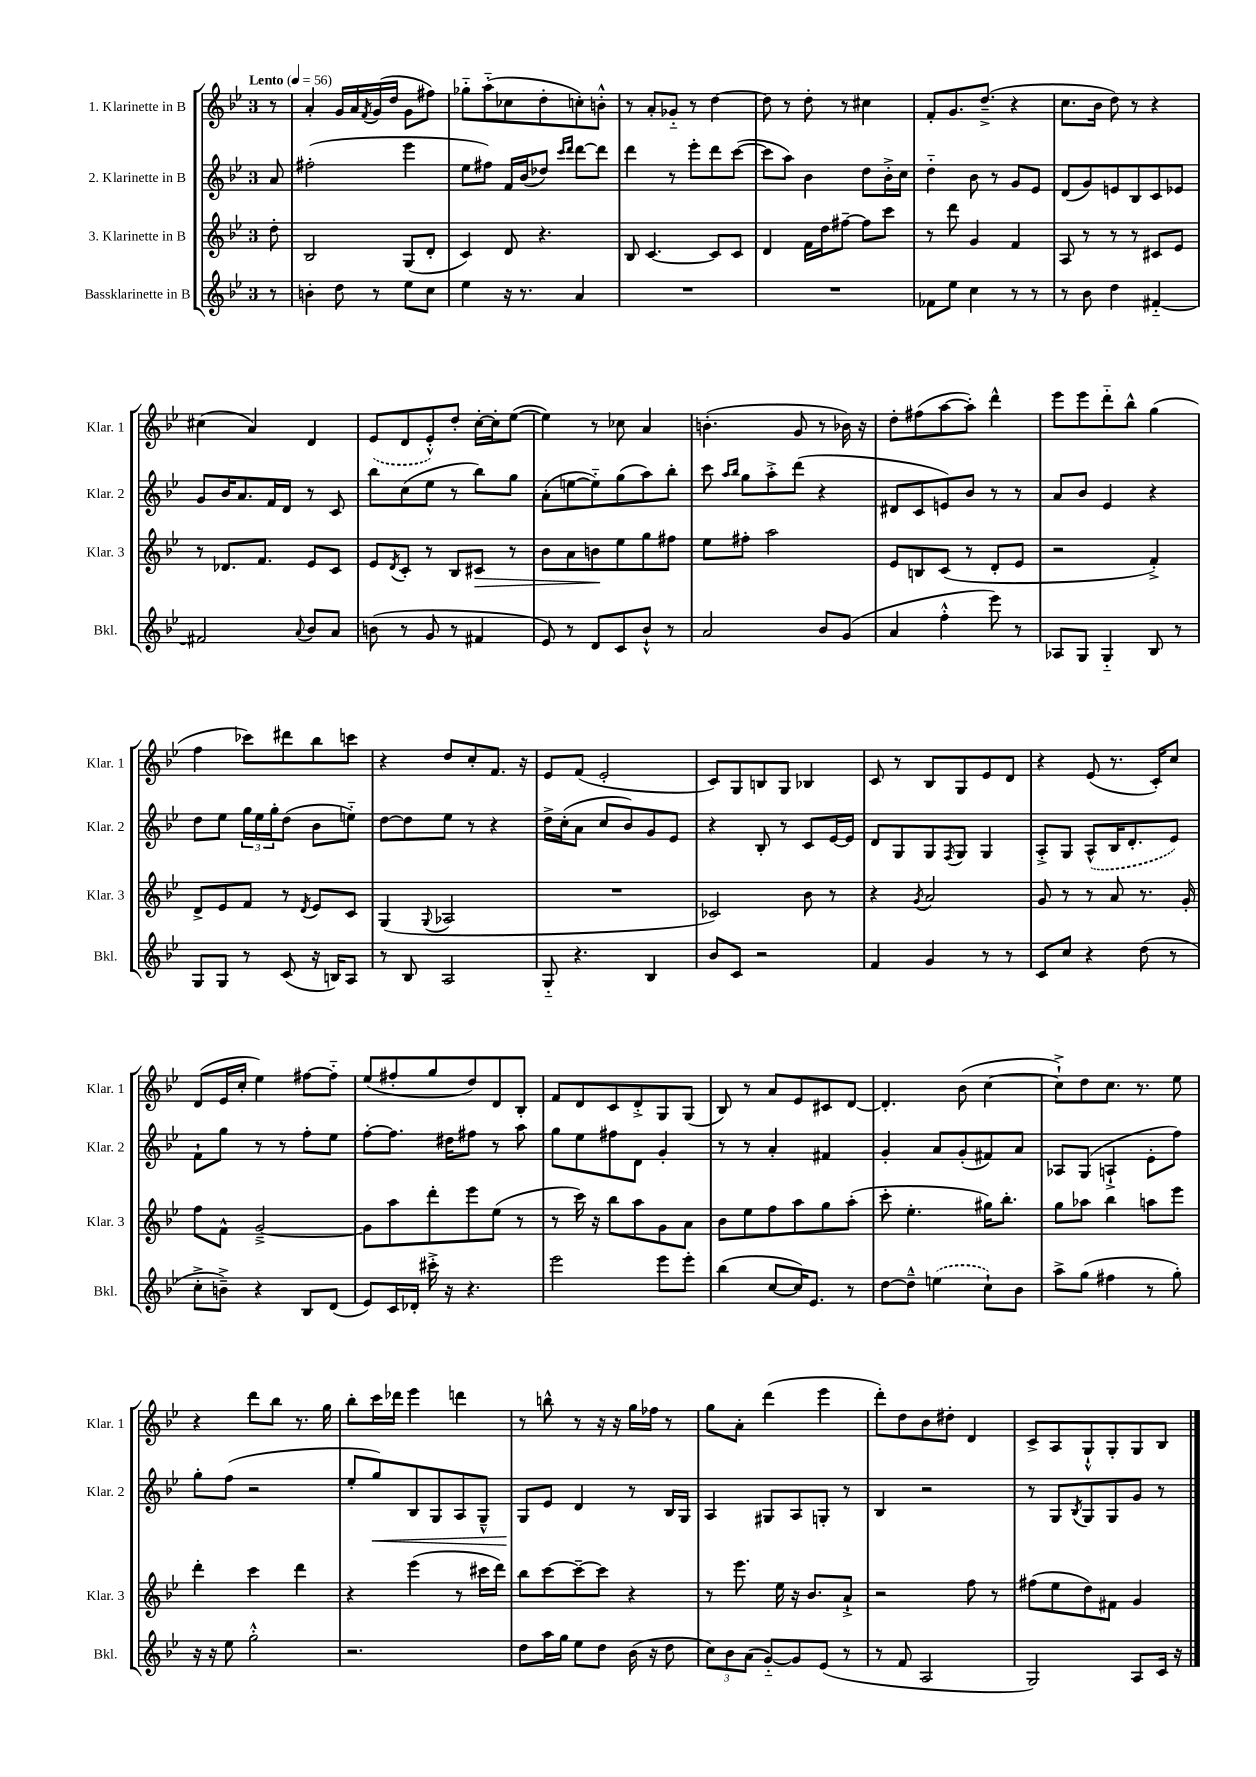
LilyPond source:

<<
\new StaffGroup <<
\new Staff = "s0" \with { instrumentName = "1. Klarinette in B" shortInstrumentName = "Klar. 1" } {
    \clef treble \key bes \major \once \override Staff.TimeSignature.style = #'single-digit \time 3/4 \partial 8 \tempo "Lento" 4 = 56
    r8 |
    a'4-. g'16 a'16 \acciaccatura { f'8 } g'16( d''16 g'8 fis''8) |
    ges''8-_ a''8-_( ces''8 d''8-. c''8-.) b'8-.-^ |
    r8 a'8-. ges'8-_ r8 d''4~ |
    d''8 r8 d''8-. r8 cis''4 |
    f'8-. g'8. d''8.--->( r4 |
    c''8. bes'16 d''8) r8 r4 |
    cis''4( a'4) d'4 |
    \once \slurDashed ees'8( d'8 ees'8-.-^) d''8-. c''16~-. c''16-. ees''8~( |
    ees''4) r8 ces''8 a'4 |
    b'4.-.( g'8 r8 bes'16) r16 |
    d''8-. fis''8( a''8~ a''8-.) d'''4-^ |
    ees'''8 ees'''8 d'''8-_ bes''8-^ g''4( |
    f''4 ces'''8) dis'''8 bes''8 c'''8 |
    r4 d''8 c''8-. f'8. r16 |
    ees'8 f'8( ees'2-. |
    c'8) g8 b8 g8 bes4 |
    c'8 r8 bes8 g8 ees'8 d'8 |
    r4 ees'8( r8. c'16-.) c''8 |
    d'8( ees'16 c''16-. ees''4) fis''8~ fis''8-_ |
    ees''8( fis''8-. g''8 d''8) d'8 bes8-. |
    f'8 d'8 c'8 d'8-.-> g8 g8( |
    bes8) r8 a'8 ees'8 cis'8 d'8~ |
    d'4.-. bes'8( c''4~ |
    c''8-!->) d''8 c''8. r8. ees''8 |
    r4 d'''8 bes''8 r8. g''16 |
    bes''8-. c'''16 des'''16 ees'''4 d'''4 |
    r8 b''8-^ r8 r16 r16 g''16 fes''16 r8 |
    g''8 a'8-. d'''4( ees'''4 |
    d'''8-.) d''8 bes'8 dis''8-. d'4 |
    c'8-> a8 g8-!-^ g8-. g8 bes8 \bar "|." |
}
\new Staff = "s1" \with { instrumentName = "2. Klarinette in B" shortInstrumentName = "Klar. 2" } {
    \clef treble \key bes \major \once \override Staff.TimeSignature.style = #'single-digit \time 3/4 \partial 8
    a'8 |
    fis''2-.( ees'''4 |
    ees''8 fis''8) f'16 bes'16( des''8) \grace { c'''16 d'''16 } d'''8~ d'''8 |
    d'''4 r8 ees'''8-. d'''8 c'''8~( |
    c'''8 a''8) bes'4 d''8 bes'16-.-> c''16 |
    d''4-_ bes'8 r8 g'8 ees'8 |
    d'8( g'8) e'8 bes8 c'8 ees'8 |
    g'8 bes'16 a'8. f'16 d'16 r8 c'8 |
    bes''8 c''8( ees''8 r8 bes''8) g''8 |
    a'8-.( e''8~ e''8-_) g''8( a''8) bes''8-. |
    c'''8 \grace { a''16 bes''16 } g''8 a''8-.-> d'''8( r4 |
    dis'8 c'8 e'8) bes'8 r8 r8 |
    a'8 bes'8 ees'4 r4 |
    d''8 ees''8 \tuplet 3/2 { g''16 ees''16 g''16-. } d''8( bes'8 e''8-_) |
    d''8~ d''8 ees''8 r8 r4 |
    d''16-> c''16-.( a'8 c''8 bes'8) g'8 ees'8 |
    r4 bes8-. r8 c'8 ees'16~ ees'16 |
    d'8 g8 g8 \acciaccatura { f8 } g8 g4 |
    a8-.-> g8 \once \slurDashed a8-^( bes16 d'8.-. ees'8) |
    f'8-! g''8 r8 r8 f''8-. ees''8 |
    f''8~-. f''8. dis''16 fis''8 r8 a''8 |
    g''8 ees''8 fis''8 d'8 g'4-. |
    r8 r8 a'4-. fis'4 |
    g'4-. a'8 g'8-.( fis'8) a'8 |
    aes8 g8( a4-!-> ees'8-. f''8) |
    g''8-. f''8( r2 |
    ees''8-. g''8\<) bes8 g8 a8 g8---^ |
    g8\! ees'8 d'4 r8 bes16 g16 |
    a4 gis8 a8 g8-. r8 |
    bes4 r2 |
    r8 g8 \acciaccatura { bes8 } g8 g8 g'8 r8 \bar "|." |
}
\new Staff = "s2" \with { instrumentName = "3. Klarinette in B" shortInstrumentName = "Klar. 3" } {
    \clef treble \key bes \major \once \override Staff.TimeSignature.style = #'single-digit \time 3/4 \partial 8
    d''8-. |
    bes2 g8( d'8-. |
    c'4) d'8 r4. |
    bes8 c'4.~ c'8 c'8 |
    d'4 f'16 d''16 fis''8~-- fis''8 c'''8 |
    r8 d'''8 g'4 f'4 |
    a8 r8 r8 r8 cis'8 ees'8 |
    r8 des'8. f'8. ees'8 c'8 |
    ees'8 \acciaccatura { d'8 } c'8-. r8 bes8 cis'8\> r8 |
    bes'8 a'8 b'8\! ees''8 g''8 fis''8 |
    ees''8 fis''8-. a''2 |
    ees'8 b8 c'8( r8 d'8-. ees'8 |
    r2 f'4-.->) |
    d'8-> ees'8 f'8 r8 \acciaccatura { d'8 } ees'8 c'8 |
    g4( \appoggiatura { g8 } aes2 |
    R2. |
    ces'2) bes'8 r8 |
    r4 \acciaccatura { g'8 } a'2 |
    g'8 r8 r8 a'8 r8. g'16-. |
    f''8 f'8-^ g'2~---> |
    g'8 a''8 d'''8-. ees'''8 ees''8( r8 |
    r8 c'''16) r16 bes''8 a''8 g'8 a'8 |
    bes'8 ees''8 f''8 a''8 g''8 a''8-.( |
    c'''8-. ees''4.-. gis''16) bes''8.-. |
    g''8 aes''8 bes''4 a''8 ees'''8 |
    d'''4-. c'''4 d'''4 |
    r4 ees'''4( r8 cis'''16 d'''16) |
    bes''8 c'''8~ c'''8~-- c'''8 r4 |
    r8 ees'''8. ees''16 r16 bes'8. a'8-!-> |
    r2 f''8 r8 |
    fis''8( ees''8 d''8) fis'8 g'4 \bar "|." |
}
\new Staff = "s3" \with { instrumentName = "Bassklarinette in B" shortInstrumentName = "Bkl." } {
    \clef treble \key bes \major \once \override Staff.TimeSignature.style = #'single-digit \time 3/4 \partial 8
    r8 |
    b'4-. d''8 r8 ees''8 c''8 |
    ees''4 r16 r8. a'4 |
    R2. |
    R2. |
    fes'8 ees''8 c''4 r8 r8 |
    r8 bes'8 d''4 fis'4~-_ |
    fis'2 \appoggiatura { a'8 } bes'8 a'8 |
    b'8( r8 g'8 r8 fis'4 |
    ees'8) r8 d'8 c'8 bes'8-!-^ r8 |
    a'2 bes'8 g'8( |
    a'4 f''4-.-^ ees'''8) r8 |
    aes8 g8 g4-_ bes8 r8 |
    g8 g8 r8 c'8( r16 b16) a8 |
    r8 bes8 a2 |
    g8-_ r4. bes4 |
    bes'8 c'8 r2 |
    f'4 g'4 r8 r8 |
    c'8 c''8 r4 d''8( r8 |
    c''8-.-> b'8--->) r4 bes8 d'8( |
    ees'8) c'16 des'16-. cis'''16-.-> r16 r4. |
    ees'''2 ees'''8 ees'''8-. |
    bes''4( c''8~ c''16) ees'8. r8 |
    d''8~ d''8---^ \once \slurDashed e''4( c''8-!) bes'8 |
    a''8-> g''8( fis''4 r8 g''8-.) |
    r16 r16 ees''8 g''2-.-^ |
    r2. |
    d''8 a''16 g''16 ees''8 d''8 bes'16( r16 d''8 |
    \tuplet 3/2 { c''8) bes'8 a'8( } g'8~-_) g'8 ees'8( r8 |
    r8 f'8 a2 |
    g2) a8 c'16 r16 \bar "|." |
}
>>
>>
\layout { \context { \Score \remove "Bar_number_engraver" } }
